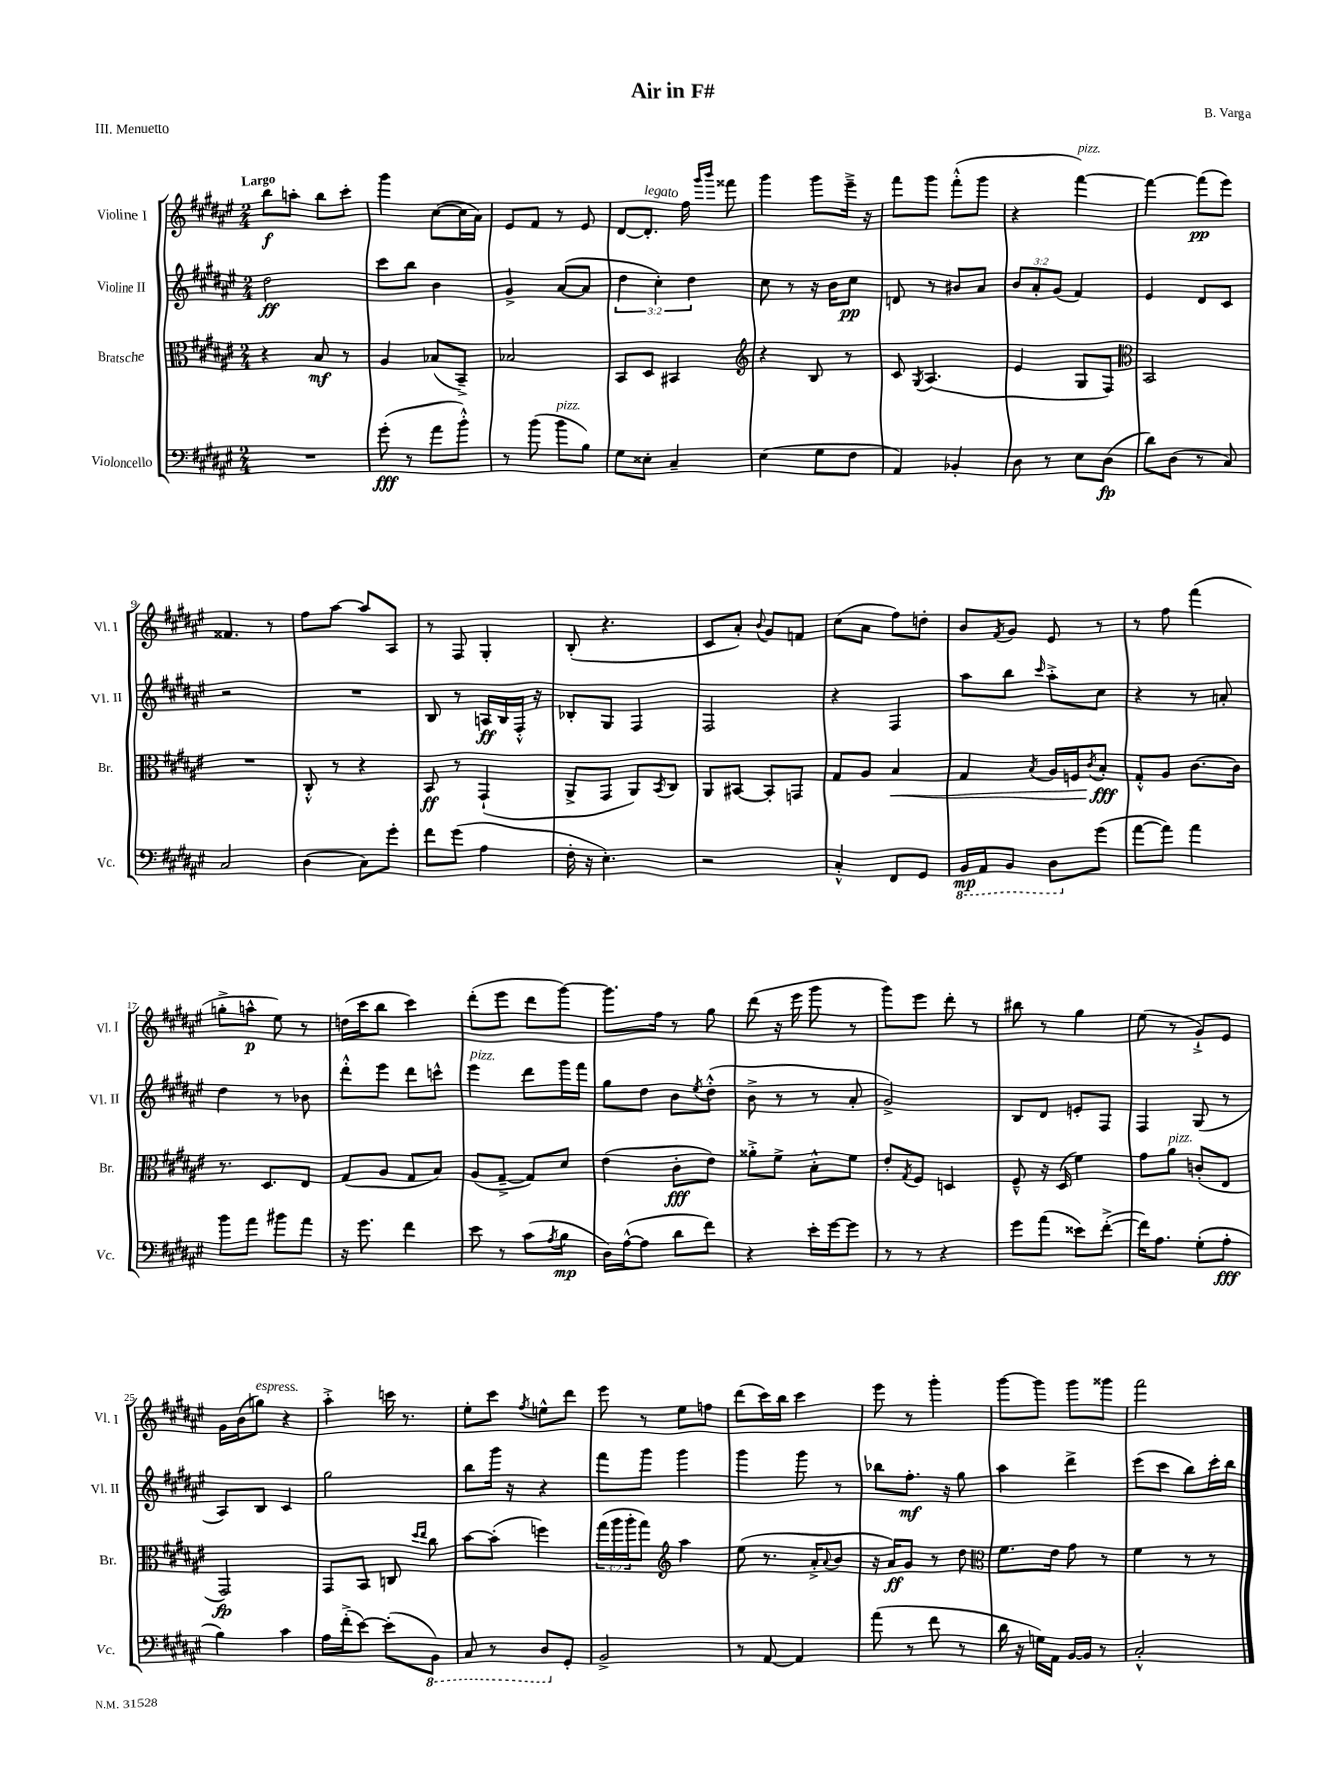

**kern	**kern	**kern	**kern
*staff4	*staff3	*staff2	*staff1
*clefF4	*clefC3	*clefG2	*clefG2
*k[f#c#g#d#a#e#]	*k[f#c#g#d#a#e#]	*k[f#c#g#d#a#e#]	*k[f#c#g#d#a#e#]
*M2/4	*M2/4	*M2/4	*M2/4
2r	4r	2dd#\	8bb\L
.	.	.	8aa'\J
.	8B/	.	8bb\L
.	8r	.	8ccc#'\J
=	=	=	=
(8g#'\	4A#/	8ccc#\L	4ggg#\
8r	.	8bb\J	.
8a#\L	(8B-/L	4b\	([8cc#\L
8b'^^\J)	8BB~^/J)	.	16cc#\]L
.	.	.	16a#\JJ)
=	=	=	=
8r	2B-/	4g#^/	8e#/L
(8b\	.	.	8f#/J
8b\L	.	([8a#/L	8r
8B\J)	.	8a#/]J	8e#/
=	=	=	=
8G#\L	8BB/L	6dd#\	[8d#/L
8E##'\J	8D#/J	.	8.d#'/]J
.	.	6cc#'\)	.
4C#~/	4BB#/	.	.
.	.	.	16ff#\
.	.	6dd#\	.
.	.	.	16qqggg#/LL
.	.	.	16qqbbb/JJ
.	.	.	8fff##\
=	=	=	=
*	*clefG2	*	*
(4E#\	4r	8cc#\	4ggg#\
.	.	8r	.
8G#\L	8B/	16r	8ggg#\L
.	.	16b\LK	.
8F#\J	8r	8cc#\J	16eee#~^\Jk
.	.	.	16r
=	=	=	=
4AA#/)	8c#/	8d/	8fff#\L
.	8qG#/	.	.
.	(4.A#/	8r	8ggg#\J
4BB-'/	.	8b#/L	(8fff#'^^\L
.	.	8a#/J	8ggg#\J
=	=	=	=
8D#\	4e#/	12b/L	4r
.	.	12a#'/	.
8r	.	.	.
.	.	(12g#/J	.
8E#\L	8G#/L	4f#/)	[4fff#\)
(8D#\J	8F#/J)	.	.
=	=	=	=
*	*clefC3	*	*
8d#\L)	2BB/	4e#/	4fff#\_
(8D#\J	.	.	.
8r	.	8d#/L	(8fff#\]L
8C#/)	.	8c#/J	8eee#\J)
=	=	=	=
2C#/	2r	2r	4.f##/
.	.	.	8r
=	=	=	=
(4D#\	8C#'^^/	2r	8ff#\L
.	8r	.	[8aa#\J
8C#\L)	4r	.	8aa#/]L
8g#'\J	.	.	8A#/J
=	=	=	=
8f#\L	8BB/	8B/	8r
(8g#\J	8r	8r	8F#/
4A#\	(4GG#`/	16A/LL	4G#'/
.	.	16B/	.
.	.	16F#'^^/JJ	.
.	.	16r	.
=	=	=	=
16F#'\	8AA#^/L	8B-'/L	(8B'/
16r	.	.	.
4.E#'\)	8GG#/J	8G#/J	4.r
.	8AA#/L)	4F#/	.
.	8qBB/	.	.
.	8C#/J	.	.
=	=	=	=
2r	8AA#/L	2F#/	8c#/L
.	[8BB#/J	.	8a#'/J)
.	.	.	8qqb/
.	8BB#'/]L	.	8g#/L
.	8GG/J	.	8f/J
=	=	=	=
4C#'^^/	8G#/L	4r	(8cc#\L
.	8A#/J	.	8a#\J
8FF#/L	4B/	4F#/	8ff#\L)
8GG#/J	.	.	8dd'\J
=	=	=	=
16BBB/LL	4G#/	8aa#\L	8b/L
16AAA#/J	.	.	.
.	.	.	8qf#/
8BBB/J	.	8bb\J	8g#/J
.	8qB/	16qqccc#/	.
8DD#\L	16A#/LL	8aa#'^\L	8e#/
.	16F/J	.	.
.	8qc#/	.	.
(8g#\J	8B'/J	8cc#\J	8r
=	=	=	=
[8a#\L	8G#'^^/L	4r	8r
8a#\]J)	8A#/J	.	8ff#\
4a#\	[8.c#\L	8r	(4fff#\
.	.	8a'/	.
.	16c#\]Jk	.	.
=	=	=	=
8b\L	8.r	4dd#\	8gg'^\L
8a#\J	.	.	8aa^^\J
.	8.D#/L	.	.
8b#\L	.	8r	8ee#\)
8a#\J	8E#/J	8b-\	8r
=	=	=	=
16r	(8G#/L	8ddd#'^^\L	(16dd\LL
8.g#\	.	.	16ccc#\J
.	8A#/J	8eee#\J	8bb\J
4f#\	8G#/L	8ddd#\L	4ccc#\)
.	8B/J)	8ccc^^\J	.
=	=	=	=
8e#\	(8A#/L	4eee#\	(8ddd#'\L
8r	[8G#~^/J	.	8eee#\J
(8c#\L	8G#/]L)	8ddd#\L	8ddd#\L
8qA#/	.	.	.
8B\J	8d#/J	16ggg#\L	[8ggg#\J)
.	.	16fff#\JJ	.
=	=	=	=
16D#\LL)	(4e#\	8gg#\L	8.ggg#\]L
([16A#^^\J	.	.	.
8A#\]J	.	8dd#\J	.
.	.	.	16ff#\Jk
8d#\L	8c#'\L	8b\L	8r
.	.	8qee#/	.
8f#\J)	8e#\J)	(8dd#'^^\J	8gg#\
=	=	=	=
4r	8a##'^\L	8b^\	(8ddd#\
.	8f#^\J	8r	16r
.	.	.	16eee#\
16e#'\LL	8B'^^\L	8r	8ggg#\
[16g#\J	.	.	.
8g#\]J	8f#\J	8a#'/	8r
=	=	=	=
8r	8e#'/L	2g#^/)	8ggg#\L)
.	8qG#/	.	.
8r	8F#/J	.	8eee#\J
4r	4D/	.	8ddd#'\
.	.	.	8r
=	=	=	=
8g#\L	8F#~^^/	8B/L	8bb#\
(8a#\J	16r	8d#/J	8r
.	(16D#/	.	.
8e##\L)	4f#\)	8e'/L	4gg#\
([8f#'^\J	.	8F#/J	.
=	=	=	=
16f#\]LK)	8g#\L	4F#/	(8ee#\
8.A#\J	.	.	.
.	8a#\J	.	8r
(8G#'\L	(8c'/L	(8G#/	8g#`^/L)
8A#'\J	8E#/J	8r	8e#/J
=	=	=	=
4B\)	2GG#/)	8A#/L)	16g#\LL
.	.	.	(16b\J
.	.	8B/J	8gg\J)
4c#\	.	4c#/	4r
=	=	=	=
16A#\LL	8GG#/L	2gg#\	4aa#'^\
(16f#'^\J	.	.	.
[8e#\J)	8BB/J	.	.
(8e#'\]L	8C/	.	16ccc\
.	.	.	8.r
.	16qqdd#/LL	.	.
.	16qqee#/JJ	.	.
8BBB\J)	8cc#\	.	.
=	=	=	=
8CC#/	[8b\L	8bb\L	8ee#'\L
8r	(8b'\]J	16ggg#\Jk	8ccc#\J
.	.	16r	.
.	.	.	8qff#/
8DD#/L	4ff\)	4r	8ee^^\L
8GG#'/J	.	.	8ddd#\J
=	=	=	=
2BB^/	(24gg#\LL	8fff#\L	8eee#\
.	24aa#\	.	.
.	24aa#'\J	.	.
.	8gg#\J)	8ggg#\J	8r
*	*clefG2	*	*
.	4aa#\	4ggg#\	8ee#\L
.	.	.	8ff\J
=	=	=	=
8r	(8ee#\	4ggg#\	(8ddd#\L
[8AA#/	8.r	.	16ccc#\L)
.	.	.	16bb\JJ
4AA#/]	.	8ggg#\	4ccc#\
.	16a#'^/LK	.	.
.	8qqa#/	.	.
.	8b/J	8r	.
=	=	=	=
(8a#\	16r	8bb-\L	8eee#\
.	16a#/LK)	.	.
8r	8g#/J	8.ff#'\J	8r
8f#\	8r	.	4ggg#'\
.	.	16r	.
8r	8dd#\	8gg#\	.
=	=	=	=
*	*clefC3	*	*
16d#\	8.f#\L	4aa#\	[8ggg#\L
16r	.	.	.
16G\LL)	.	.	8ggg#\]J
16AA#\JJ	16e#\Jk	.	.
[16BB/LL	8g#\	4ddd#^\	8ggg#\L
16BB/]JJ	.	.	.
8r	8r	.	8ggg##\J
=	=	=	=
2C#'^^/	4f#\	(8eee#\L	2fff#\
.	.	8ccc#\J	.
.	8r	8bb\L)	.
.	8r	16ccc#'\L	.
.	.	16bb\JJ	.
==	==	==	==
*-	*-	*-	*-
